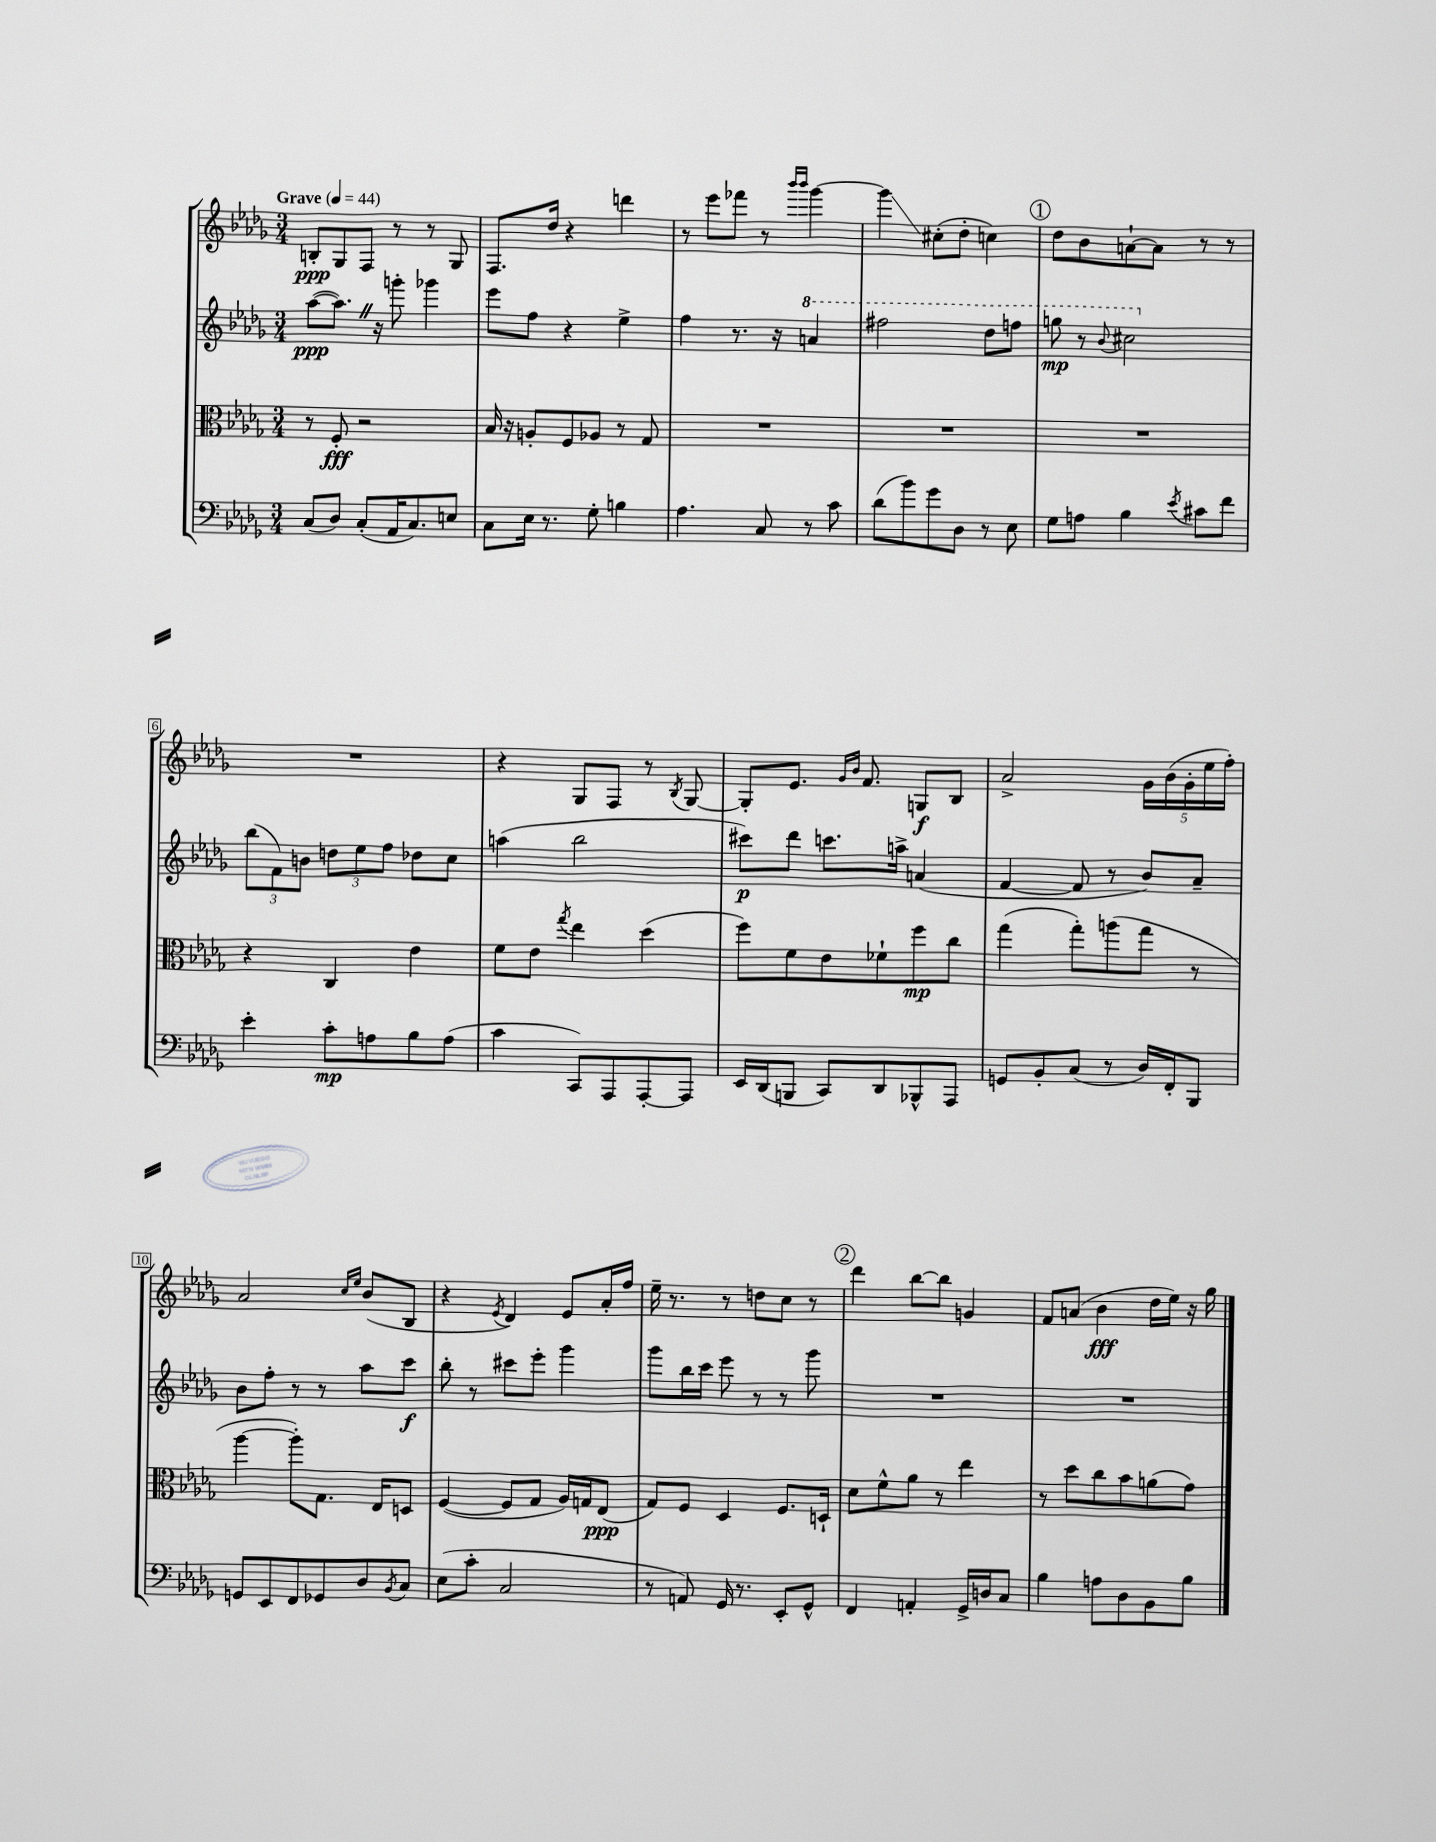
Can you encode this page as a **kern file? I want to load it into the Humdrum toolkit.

**kern	**kern	**kern	**kern
*staff4	*staff3	*staff2	*staff1
*clefF4	*clefC3	*clefG2	*clefG2
*k[b-e-a-d-g-]	*k[b-e-a-d-g-]	*k[b-e-a-d-g-]	*k[b-e-a-d-g-]
*M3/4	*M3/4	*M3/4	*M3/4
*MM44	*MM44	*MM44	*MM44
(8C	8r	([8aa-	8B'
8D-)	8F'	8.aa-])	8G-
(8C'	2r	.	8F
.	.	16r	.
16AA-	.	8ggg'	8r
8.C)	.	.	.
.	.	4ggg-	8r
8E	.	.	8G-
=	=	=	=
8C	16B-	8eee-	8.F
.	16r	.	.
16E-	8A'	8ff	.
8.r	.	.	16dd-
.	8F	4r	4r
8G-'	8A-	.	.
4B	8r	4ee-^	4ddd
.	8G-	.	.
=	=	=	=
4.A-	2.r	4ff	8r
.	.	.	8eee-
.	.	8.r	8fff-
8C	.	.	8r
.	.	16r	.
.	.	.	16qqbbb-
.	.	.	16qqbbb-
8r	.	4aa	[4ggg-
8c	.	.	.
=	=	=	=
(8d-	2.r	2fff#	4ggg-]
8b-)	.	.	.
8g-	.	.	(8cc#'
8D-	.	.	8dd-'
8r	.	8ddd-	4cc)
8E-	.	8fff	.
=	=	=	=
8G-	2.r	8ggg	8dd-
8A	.	8r	8b-
.	.	8qqbb-	.
4B-	.	2ccc#	[8a`
.	.	.	8a]
8qe-	.	.	.
8c#	.	.	8r
8f	.	.	8r
=	=	=	=
4e-'	4r	(12bb-	2.r
.	.	12f)	.
.	.	12b	.
8c'	4C	12dd	.
.	.	12ee-	.
8A	.	.	.
.	.	12ff	.
8B-	4e-	8dd-	.
(8A	.	8cc	.
=	=	=	=
4c	8f	(4aa	4r
.	8e-	.	.
.	8qgg-	.	.
8CC)	4ee-	2bb-	8G-
8AAA-	.	.	8F
[8AAA-'	(4dd-	.	8r
.	.	.	8qB-
8AAA-]	.	.	[8G-
=	=	=	=
16EE-	8ff)	8ccc#)	8G-']
(16DD-	.	.	.
8BBB	8f	8ddd-	8.e-
8CC)	8e-	8.ccc	.
.	.	.	16qqg-
.	.	.	16qqb-
.	.	.	8.f
8DD-	8f-`	.	.
.	.	16aa^	.
8BBB-^^	8ff	(4a	8G
8AAA-	8cc	.	8B-
=	=	=	=
8GG	(4gg-	[4f	2a-^
8BB-'	.	.	.
(8C	8gg-')	8f]	.
8r	(8aa	8r	.
16D-)	8gg-	8b-)	20g-
.	.	.	(20b-
16FF'	.	.	.
.	.	.	20g-'
8BBB-	8r	8a-~	.
.	.	.	20ee-
.	.	.	20ff')
=	=	=	=
8GG	[4aa-	8b-	2a-
8EE-	.	8ff'	.
8FF	8aa-'])	8r	.
8GG-	8.G-	8r	.
.	.	.	16qqcc
.	.	.	16qqee-
8D-	.	8aa-	(8b-
.	16E-	.	.
8qBB-	.	.	.
8C	8D	8ccc	8B-
=	=	=	=
(8E-	([4F	8bb-'	4r
8c'	.	8r	.
.	.	.	8qe-
2C	8F]	8ccc#	4d-)
.	8G-	8eee-'	.
.	16A-)	4ggg-	8e-
.	16G	.	.
.	(8E-	.	16a-'
.	.	.	16ff
=	=	=	=
8r	8G-)	8ggg-	16ee-~
.	.	.	8.r
8AA)	8F	16bb-	.
.	.	16ccc	.
16GG-	4D-	8eee-	8r
8.r	.	.	.
.	.	8r	8dd
8EE-'	8.F	8r	8cc
8GG-^^	.	8ggg-	8r
.	16D`	.	.
=	=	=	=
4FF	8d-	2.r	4ddd-
.	8f^^	.	.
4AA'	8a-	.	[8bb-
.	8r	.	8bb-]
16GG-^	4ee-	.	4g
16D	.	.	.
8C	.	.	.
=	=	=	=
4B-	8r	2.r	8f
.	8dd-	.	(8a
8A	8cc	.	4b-
8D-	8b-	.	.
8BB-	(8a	.	16dd-
.	.	.	16ee-)
8B-	8g-)	.	16r
.	.	.	16gg-
==	==	==	==
*-	*-	*-	*-
